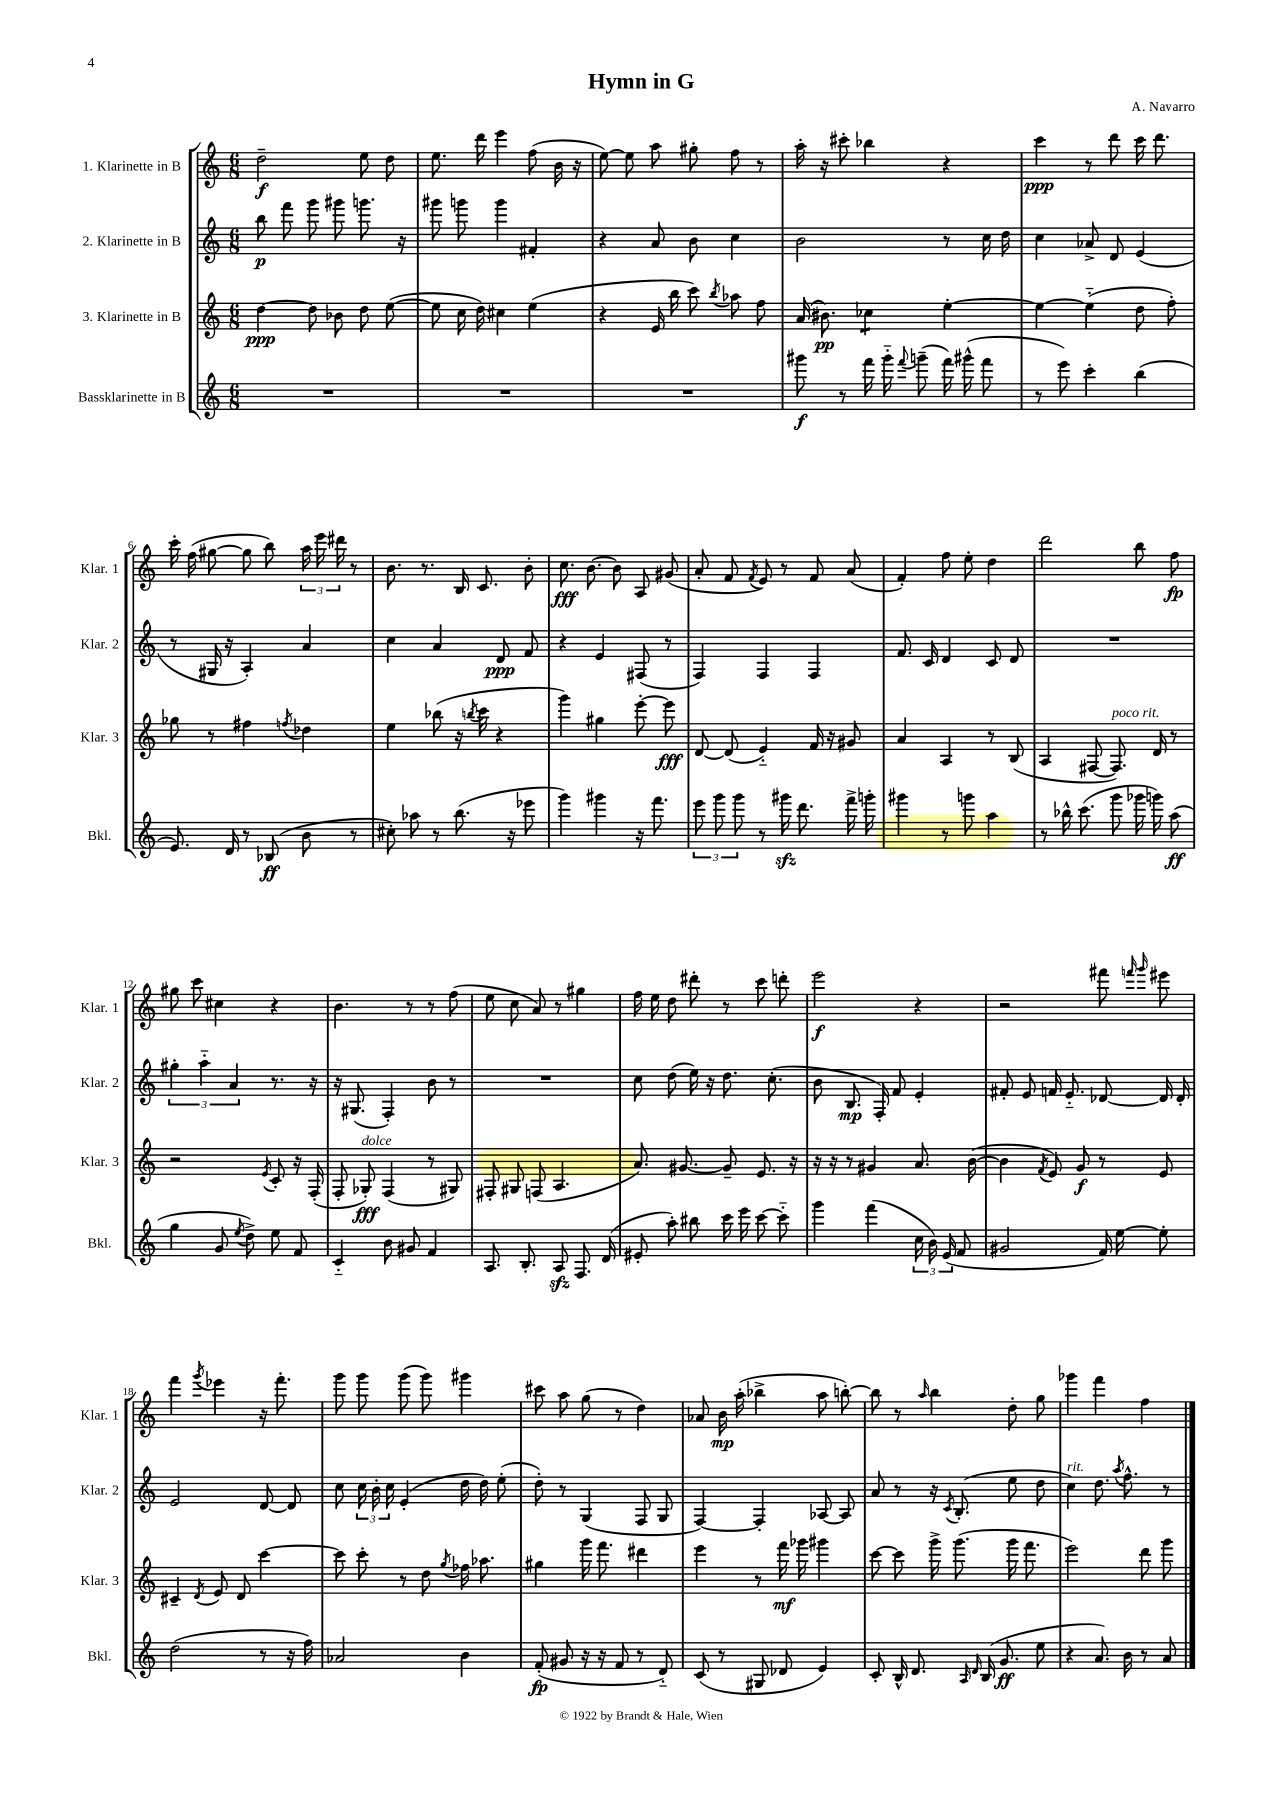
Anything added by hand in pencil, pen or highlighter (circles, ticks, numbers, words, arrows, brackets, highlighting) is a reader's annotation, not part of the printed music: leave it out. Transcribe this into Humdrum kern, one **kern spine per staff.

**kern	**kern	**kern	**kern
*staff4	*staff3	*staff2	*staff1
*clefG2	*clefG2	*clefG2	*clefG2
*k[]	*k[]	*k[]	*k[]
*M6/8	*M6/8	*M6/8	*M6/8
2.r	[4dd	8bb	2dd~
.	.	8fff	.
.	8dd]	8ggg	.
.	8b-	8ggg#	.
.	8dd	8.ggg	8ee
.	([8ee	.	8dd
.	.	16r	.
=	=	=	=
2.r	8ee]	8ggg#	8.ee
.	16cc	8ggg	.
.	16dd)	.	16ddd
.	4cc#	4ggg	4eee
.	(4ee	4f#'	(8ff
.	.	.	16b
.	.	.	16r
=	=	=	=
2.r	4r	4r	[8ee)
.	.	.	8ee]
.	16e	8a	8aa
.	16bb	.	.
.	8ccc)	8b	8gg#'
.	8qbb	.	.
.	8aa-	4cc	8ff
.	8ff	.	8r
=	=	=	=
8ggg#	(16a	2b	16aa'
.	8.b#)	.	16r
8r	.	.	8ccc#'
16fff	4cc-	.	4bb-
16ggg#'~	.	.	.
8qqfff	.	.	.
(8ggg~	.	.	.
16fff)	[4ee'	8r	4r
(16ggg#^^	.	.	.
8fff	.	16cc	.
.	.	16dd	.
=	=	=	=
8r	4ee_	4cc	4ccc
8eee)	.	.	.
4ccc'	(4ee'~]	8a-^	8r
.	.	8d	8ddd
(4bb	8dd	(4e	16ccc
.	.	.	8.ddd
.	8ff')	.	.
=	=	=	=
8.e)	8gg-	8r	16ccc'
.	.	.	(16ff
.	8r	16G#	[8gg#
16d	.	16r	.
8r	4ff#	4A')	8gg#]
(8B-	.	.	8bb)
.	8qff	.	.
8b	4dd-	4a	24aa
.	.	.	24eee
.	.	.	24ddd#
8r	.	.	8r
=	=	=	=
8cc#')	4ee	4cc	8.b
8aa-	.	.	.
.	.	.	8.r
8r	(8bb-	4a	.
(8.bb	16r	.	16B
.	8qbb	.	.
.	16ccc	.	8.c
.	4r	8d	.
16r	.	.	.
8eee-	.	8f	8b'
=	=	=	=
4ggg)	4ggg)	4r	8.cc
.	.	.	[8.b
4ggg#	4gg#	4e	.
.	.	.	8b]
16r	[8eee'	(8F#	8A
8.fff	.	.	.
.	8eee]	8r	(8g#
=	=	=	=
12eee	[8d	4F)	8a'
12ggg	.	.	.
.	(8d]	.	8f
12ggg	.	.	.
.	.	.	8qf
8r	4e'~)	4F	8e)
16ggg#	.	.	8r
8.ddd	.	.	.
.	16f	4F	8f
.	16r	.	.
16fff^	8g#	.	(8a
16ggg'	.	.	.
=	=	=	=
4ggg#	4a	8.f	4f')
.	.	16c	.
8r	4A	4d	8ff
8ggg	.	.	8ee'
4aa	8r	8c	4dd
.	(8B	8d	.
=	=	=	=
8r	4A	2.r	2ddd
16bb-^^	.	.	.
(8.ccc	.	.	.
.	[8F#	.	.
8ggg	8.F#])	.	.
16ggg-	.	.	8bb
16ggg)	16d	.	.
(8aa	8r	.	8ff
=	=	=	=
4gg	2r	6gg#'	8gg#
.	.	.	8ccc
.	.	6aa'~	.
8g	.	.	4cc#
.	.	6a	.
8qee	.	.	.
8dd^)	.	.	.
.	8qe	.	.
8ee	8c'	8.r	4r
8f	16r	.	.
.	(16F'	16r	.
=	=	=	=
4c'~	8F'	16r	4.b
.	.	(8.G#	.
.	8G-')	.	.
8b	(4F	4F')	.
8g#	.	.	8r
4f	8r	8b	8r
.	8G#)	8r	(8ff
=	=	=	=
8.A	8F#'	2.r	8ee
.	8G#	.	8cc
8.B'	.	.	.
.	(8F	.	8a)
8A	4.A	.	8r
8.F	.	.	4gg#
(16d	.	.	.
=	=	=	=
8e#'	8.a)	8cc	16ff
.	.	.	16ee
8aa')	.	(8dd	8dd
.	[8.g#	.	.
8bb#	.	16ee)	8ddd#'
.	.	16r	.
16ccc	8g#~]	8.dd	8r
16eee	.	.	.
[8ccc	8.e	.	8ccc
.	.	(8.cc'	.
8ccc'~]	.	.	8ddd'
.	16r	.	.
=	=	=	=
4ggg	16r	8b	2eee
.	16r	.	.
.	8r	8.B	.
(4fff	4g#	.	.
.	.	16F')	.
.	.	8f	.
24cc	8.a	4e'	4r
24b)	.	.	.
(24e	.	.	.
8f	.	.	.
.	([16b	.	.
=	=	=	=
2g#	4b]	8f#'	2r
.	.	8e	.
.	8qf	.	.
.	8e)	16f	.
.	.	8.e'~	.
.	8g	.	.
16f)	8r	[8d-	8fff#
[16ee	.	.	.
.	.	.	16qqfff
.	.	.	16qqggg
8ee']	8e	16d-]	8eee#
.	.	16d-'	.
=	=	=	=
(2dd	4c#~	2e	4fff
.	8qd	.	8qggg
.	8e	.	4eee-
.	8d	.	.
8r	[4ccc	[8d	16r
.	.	.	8.fff'
16r	.	8d]	.
16ff)	.	.	.
=	=	=	=
2a-	8ccc]	8cc	8ggg
.	8ccc'	24cc	8ggg
.	.	24b'	.
.	.	24cc	.
.	8r	(4e'	(8ggg
.	8dd	.	8ggg)
.	8qgg	.	.
4b	16ff-	16dd	4ggg#
.	8.aa-	16dd)	.
.	.	(8ee'	.
=	=	=	=
(8f'	4gg#	8dd')	8ccc#
8g#	.	8r	8aa
16r	16ggg	(4G	(8gg
16r	8.fff	.	.
8f	.	.	8r
8r	4ddd#	8F	4dd)
8d'~)	.	8G	.
=	=	=	=
(8c	4eee	[4F)	8a-
8r	.	.	16b
.	.	.	(16aa'
8G#	8r	4F']	4bb-^
8d-	16fff	.	.
.	16ggg-	.	.
4e)	4ggg#	[8A-	8aa
.	.	8A-]	[8bb')
=	=	=	=
8c'	[8ccc	8a	8bb]
16B^^	8ccc]	8r	8r
8.d	.	.	.
.	.	.	16qqaa
.	16ggg^	16r	4bb
.	.	8qc	.
.	(8.ggg	(8.B'	.
16qqA	.	.	.
16qqd	.	.	.
(16B	.	.	.
8.g	.	.	.
.	16ggg	8ee	8dd'
.	8.fff	.	.
8ee	.	8dd	8gg
=	=	=	=
4r	2eee)	4cc)	4ggg-
8.a)	.	8.dd	4fff
.	.	8qaa	.
16b	.	8.ff^^	.
8r	8ddd	.	4ff
8a	8ggg	8r	.
==	==	==	==
*-	*-	*-	*-
